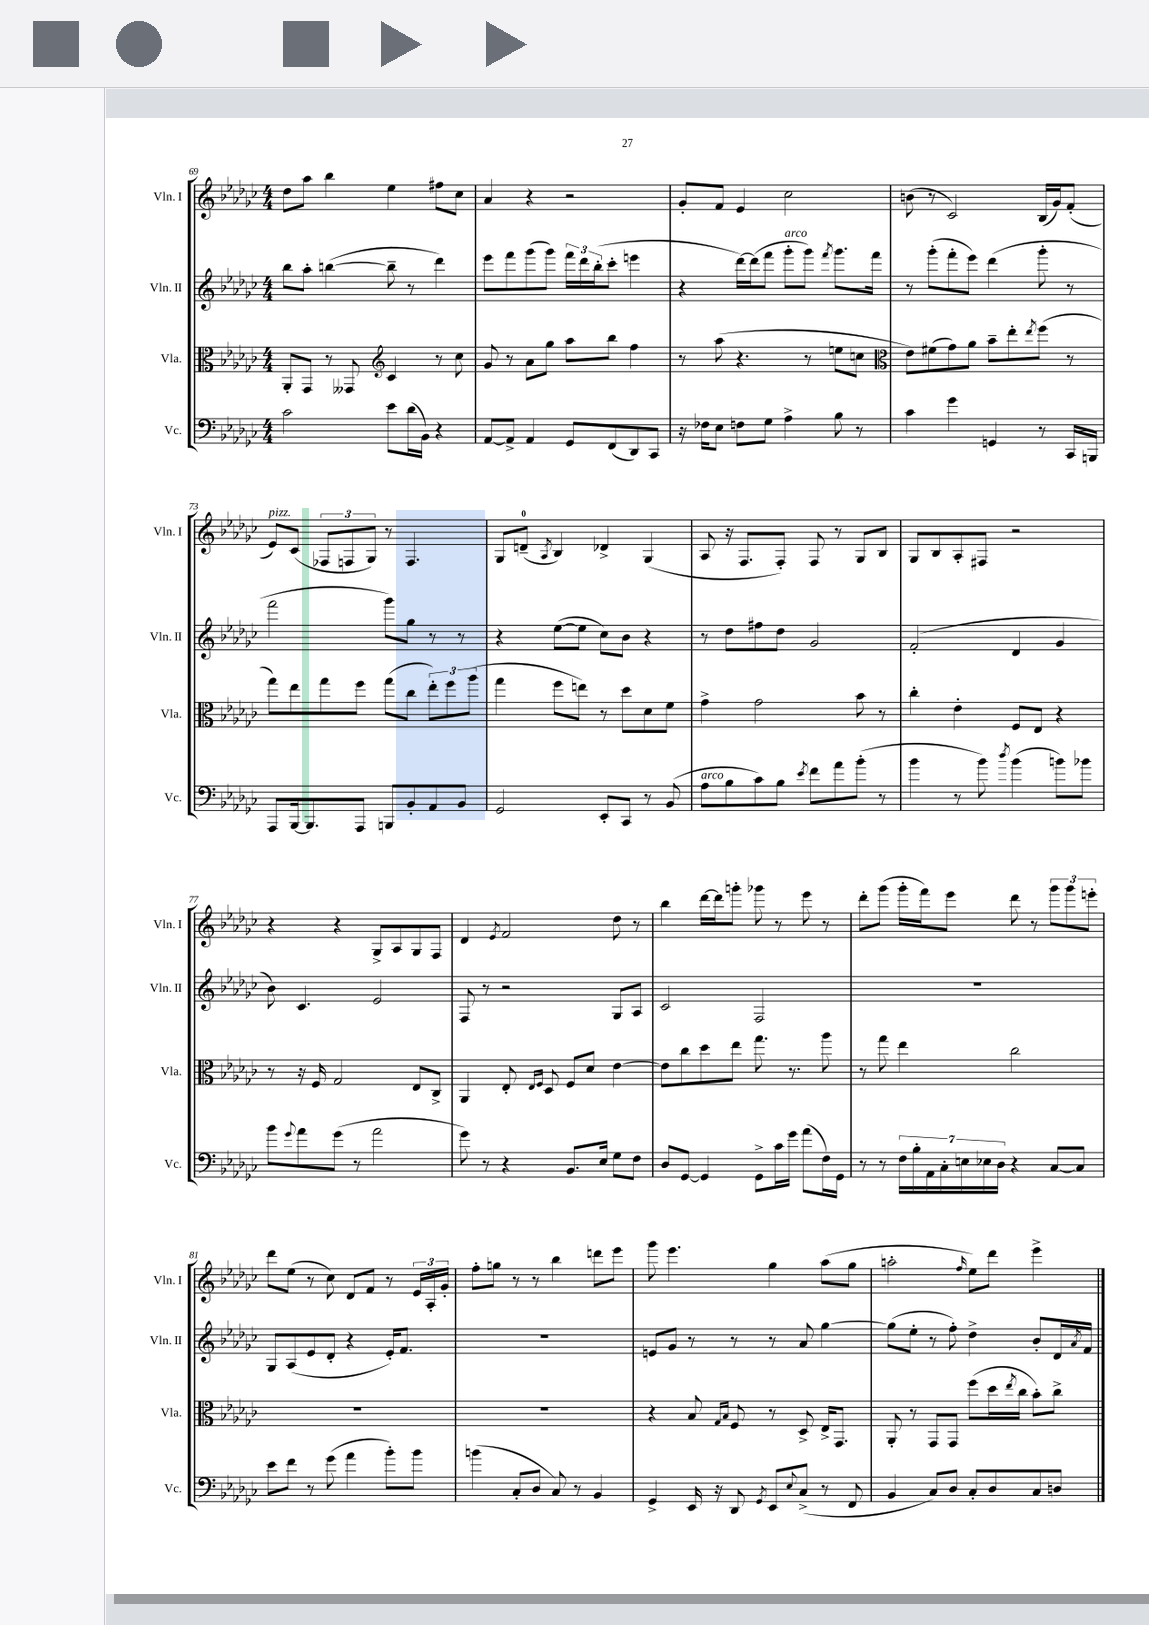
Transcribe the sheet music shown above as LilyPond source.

<<
\new StaffGroup <<
\new Staff = "s0" \with { instrumentName = "Vln. I" shortInstrumentName = "Vln. I" } {
    \clef treble \key ges \major \numericTimeSignature \time 4/4
    des''8 aes''8 bes''4 ees''4 fis''8 ces''8 |
    aes'4 r4 r2 |
    ges'8-. f'8 ees'4 ces''2 |
    b'8( r8 ces'2) bes16( ges'16) f'8-.( |
    ees'8^\markup { \italic "pizz." }) ces'8( \tuplet 3/2 { fes8 f8 ges8) } r8 f4. |
    ges8 d'8-0--( \acciaccatura { aes8 } bes4) des'4-> ges4( |
    aes8 r16 f8. f8-.) f8 r8 ges8 bes8 |
    ges8 bes8 aes8-. fis8 r2 |
    r4 r4 ges8-> aes8 ges8 f8 |
    des'4 \acciaccatura { ees'8 } f'2 des''8 r8 |
    bes''4 des'''16~ des'''16 g'''8-. ges'''8 r8 ees'''8 r8 |
    des'''8-. ges'''8( ges'''16-. f'''16) ees'''8 des'''8 r8 \tuplet 3/2 { ges'''8 ges'''8 e'''8-. } |
    des'''8 ees''8( r8 ces''8) des'8 f'8 r8 \tuplet 3/2 { ees'16 aes16-. ges'16-. } |
    f''8-. g''8 r8 r8 bes''4 d'''8 ees'''8 |
    ges'''8 ees'''4. ges''4 aes''8( ges''8 |
    a''2-. \grace { f''16 } ees''8) des'''8 ees'''4-> \bar "|." |
}
\new Staff = "s1" \with { instrumentName = "Vln. II" shortInstrumentName = "Vln. II" } {
    \clef treble \key ges \major \numericTimeSignature \time 4/4
    bes''8 aes''8-. b''4~( b''8-- r8 des'''4) |
    ees'''8 f'''8 ges'''8( ges'''8) \tuplet 3/2 { f'''16 des'''16 bes''16-.( } ces'''8-. e'''4 |
    r4 des'''16~) des'''16( f'''8 ges'''8-.^\markup { \italic "arco" } ges'''8) \acciaccatura { f'''8 } ges'''8. f'''16 |
    r8 ges'''8-.( f'''8-. ees'''8) des'''4( ges'''8-. r8 |
    f'''2 ges'''8) ges''8 r8 r8 |
    r4 ees''8~( ees''8 ces''8) bes'8 r4 |
    r8 des''8 fis''8 des''8 ges'2 |
    f'2-.( des'4 ges'4 |
    bes'8) ces'4. ees'2 |
    f8 r8 r2 ges8 aes8 |
    ces'2 f2 |
    R1 |
    ges8 aes8( ees'8 des'8-. r4 ees'16-.) f'8. |
    R1 |
    e'8 ges'8 r8 r8 r8 aes'8 ges''4~ |
    ges''8( ees''8-. r8 f''8-.) des''4-> bes'8-. des'16 \acciaccatura { aes'8 } f'16 \bar "|." |
}
\new Staff = "s2" \with { instrumentName = "Vla." shortInstrumentName = "Vla." } {
    \clef alto \key ges \major \numericTimeSignature \time 4/4
    aes,8-. ges,8 r8 geses,8 \clef treble ces'4 r8 ces''8 |
    ges'8 r8 aes'8 ges''8 aes''8 bes''8 f''4 |
    r8 aes''8( r4. r8 e''8 c''8 |
    \clef alto ees'8) fis'8( ges'8) aes'8 bes'8-- ees''8-. \acciaccatura { ees''8 } f''8( r8 |
    ges''8) ees''8 ges''8 f''8 ges''8( ces''8 \tuplet 3/2 { ees''8-.) f''8 aes''8( } |
    ges''4 f''8 e''8) r8 des''8 des'8 f'8 |
    ges'4-> ges'2 bes'8 r8 |
    ces''4-. ees'4-. f8 ees8 r4 |
    r8 r16 f16 ges2 ees8 ces8-> |
    aes,4 ees8-. \grace { ees16 f16 } des8 f8 des'8 ees'4~ |
    ees'8 ces''8 des''8 ees''8 ges''8. r8. aes''8 |
    r8 ges''8 ees''4 ces''2 |
    R1 |
    R1 |
    r4 bes8 \grace { ges16 bes16 } f8 r8 des8-> ees16-> ges,8. |
    aes,8-. r8 ges,8 ges,8 f''8( des''16 \acciaccatura { ees''8 } ces''16 bes'8-.) ces''8-> \bar "|." |
}
\new Staff = "s3" \with { instrumentName = "Vc." shortInstrumentName = "Vc." } {
    \clef bass \key ges \major \numericTimeSignature \time 4/4
    ces'2 ees'8 des'16( bes,16) r4 |
    aes,8~ aes,8-> aes,4 ges,8 f,8( des,8) ces,8 |
    r16 fes16 ees8 f8 ges8 aes4-> bes8 r8 |
    ces'4 ges'4 g,4 r8 ces,16 b,,16 |
    aes,,8 bes,,16~ bes,,8. aes,,8 b,,8 bes,8-. aes,8 bes,8 |
    ges,2 ees,8-. ces,8 r8 bes,8( |
    aes8^\markup { \italic "arco" } bes8 ces'8) bes8 \acciaccatura { ees'8 } f'8 aes'8 bes'8-.( r8 |
    bes'4 r8 bes'8) \acciaccatura { des''8 } bes'4( b'8) bes'8 |
    bes'8 \appoggiatura { ges'8 } aes'8 ges'8( r8 aes'2 |
    ges'8) r8 r4 bes,8. ees16 ges8 f8 |
    des8 ges,8~ ges,4 ges,8-> ces'16 ges'16 aes'8( f16) ges,16 |
    r8 r8 \tuplet 7/4 { f16 bes16-. aes,16 ces16-. e16 ees16 des16 } r4 ces8~ ces8 |
    ees'8 f'8 r8 ges'8( aes'4 bes'8-.) bes'8 |
    b'4( ces8-. des8 ces8) r8 bes,4 |
    ges,4-> ees,16 r16 des,8 \acciaccatura { ges,8 } ees,8 \appoggiatura { ees8 } ces8->( r8 f,8 |
    bes,4 ces8) des8 ces8-. des8 ces8 d8 \bar "|." |
}
>>
>>
\layout { \context { \Score currentBarNumber = #69 } }
